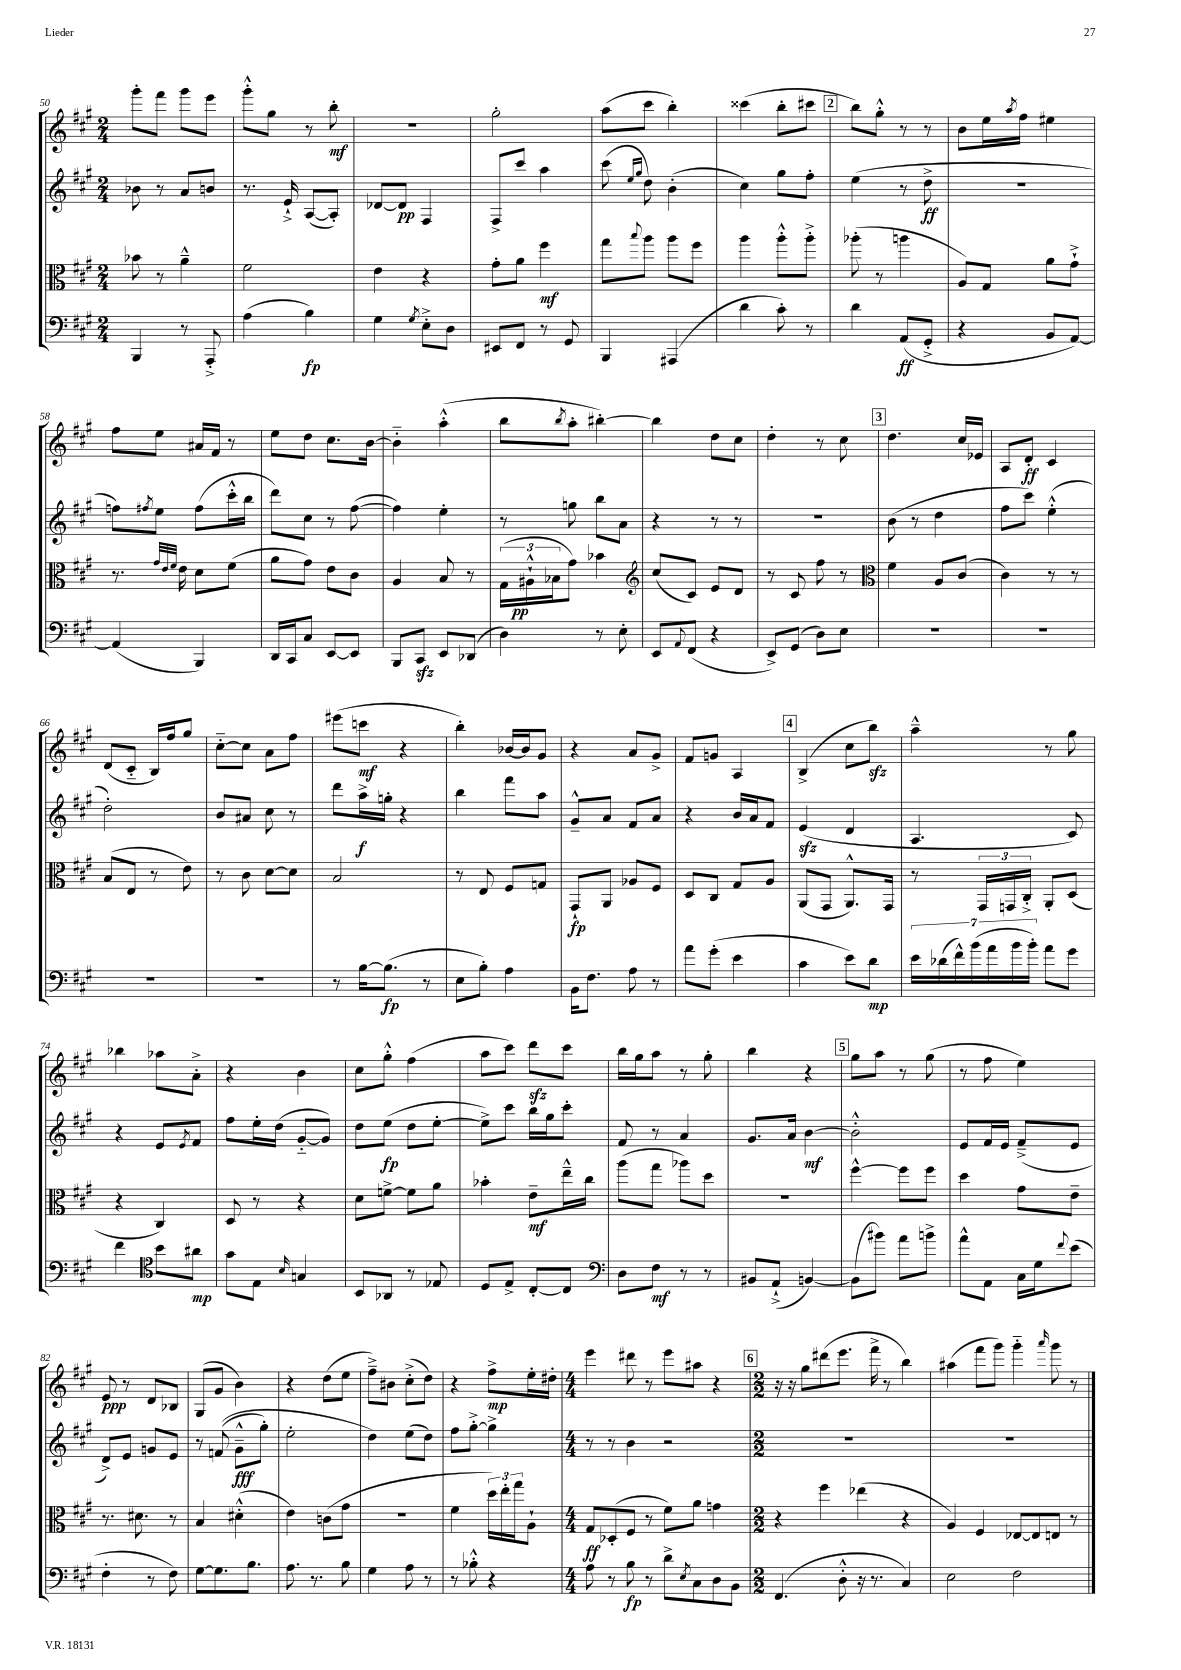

**kern	**dynam	**kern	**dynam	**kern	**dynam	**kern	**dynam
*part4	*part4	*part3	*part3	*part2	*part2	*part1	*part1
*staff4	*staff4	*staff3	*staff3	*staff2	*staff2	*staff1	*staff1
*clefF4	*	*clefC3	*	*clefG2	*	*clefG2	*
*k[f#c#g#]	*	*k[f#c#g#]	*	*k[f#c#g#]	*	*k[f#c#g#]	*
*M2/4	*	*M2/4	*	*M2/4	*	*M2/4	*
=50	=50	=50	=50	=50	=50	=50	=50
4BBB/	.	8b-X\	.	8b-X\	.	8ggg#'\L	.
.	.	8r	.	8r	.	8fff#\J	.
8r	.	4a~^^\	.	8a/L	.	8ggg#\L	.
8AAA'^/	.	.	.	8bn/J	.	8eee\J	.
=51	=51	=51	=51	=51	=51	=51	=51
(4A\	.	2f#\	.	8.r	.	8ggg#'^^\L	.
.	.	.	.	.	.	8gg#\J	.
.	.	.	.	16e`^/	.	.	.
4B\)	fp	.	.	([8A/L	.	8r	.
.	.	.	.	8A'/J])	.	8bb'\	mf
=52	=52	=52	=52	=52	=52	=52	=52
4G#\	.	4e\	.	[8d-X/L	.	2r	.
.	.	.	.	8d-/J]	pp	.	.
8qG#/	.	.	.	.	.	.	.
8E'^\L	.	4r	.	4F#/	.	.	.
8D\J	.	.	.	.	.	.	.
=53	=53	=53	=53	=53	=53	=53	=53
8EE#X/L	.	8g#'\L	.	8F#^/L	.	2gg#'\	.
8FF#/J	.	8a\J	.	8ccc#/J	.	.	.
8r	.	4ff#\	mf	4aa\	.	.	.
8GG#/	.	.	.	.	.	.	.
=54	=54	=54	=54	=54	=54	=54	=54
4BBB/	.	8gg#\L	.	(8ccc#\	.	(8aa\L	.
.	.	.	.	16qqee/LL	.	.	.
.	.	8qqbb/	.	16qqgg#/JJ	.	.	.
.	.	8aa\J	.	8dd\)	.	8ccc#\J	.
(4AAA#X/	.	8aa\L	.	(4b'\	.	4bb'\)	.
.	.	8ff#\J	.	.	.	.	.
=55	=55	=55	=55	=55	=55	=55	=55
4d\	.	4aa\	.	4cc#\)	.	(4ccc##X\	.
8c#'\)	.	8aa'^^\L	.	8gg#\L	.	8bb'\L	.
8r	.	8aa'^\J	.	8ff#'\J	.	8ccc#X\J	.
!!LO:REH:place=s1:t=2
=56	=56	=56	=56	=56	=56	=56	=56
4d\	.	(8aa-X'\	.	(4ee\	.	8bb\L)	.
.	.	8r	.	.	.	8gg#'^^\J	.
(8AA/L	ff	4aan\	.	8r	.	8r	.
8GG#'^/J	.	.	.	8dd^\	ff	8r	.
=57	=57	=57	=57	=57	=57	=57	=57
4r	.	8A/L)	.	2r	.	8b\L	.
.	.	8G#/J	.	.	.	16ee\L	.
.	.	.	.	.	.	8qaa/	.
.	.	.	.	.	.	16ff#\JJ	.
8BB/L	.	8a\L	.	.	.	4ee#X\	.
[8AA/J)	.	8g#`^\J	.	.	.	.	.
!!LO:LB:g=z
=58	=58	=58	=58	=58	=58	=58	=58
(4AA/]	.	8.r	.	8ffn\L)	.	8ff#\L	.
.	.	.	.	8qff#X/	.	.	.
.	.	.	.	8ee\J	.	8ee\J	.
.	.	32qqg#/LLL	.	.	.	.	.
.	.	32qqe/	.	.	.	.	.
.	.	32qqf#/JJJ	.	.	.	.	.
.	.	16e\	.	.	.	.	.
4BBB/)	.	8d\L	.	(8ff#\L	.	16a#X/LL	.
.	.	.	.	.	.	16f#/JJ	.
.	.	(8f#\J	.	16ccc#'^^\L	.	8r	.
.	.	.	.	16bb\JJ	.	.	.
=59	=59	=59	=59	=59	=59	=59	=59
16DD/LL	.	8a\L	.	8ddd\L)	.	8ee\L	.
16CC#/J	.	.	.	.	.	.	.
8C#/J	.	8g#\J)	.	8cc#\J	.	8dd\J	.
[8EE/L	.	8e\L	.	8r	.	8.cc#\L	.
8EE/J]	.	8c#\J	.	([8ff#\	.	.	.
.	.	.	.	.	.	[16b\Jk	.
=60	=60	=60	=60	=60	=60	=60	=60
8BBB/L	.	4A/	.	4ff#\])	.	4b\]	.
8CC#zz/J	.	.	.	.	.	.	.
8EE/L	.	8B/	.	4ee'\	.	(4aa'^^\	.
(8DD-X/J	.	8r	.	.	.	.	.
=61	=61	=61	=61	=61	=61	=61	=61
4D\)	.	(24G#\LL	.	8r	.	8bb\L	.
.	.	24A#X`^^\	pp	.	.	.	.
.	.	24B-X\J	.	.	.	.	.
.	.	.	.	.	.	8qbb/	.
.	.	8g#\J)	.	8ggn\	.	8aa'\J	.
8r	.	4b-X\	.	8bb\L	.	[4bb#X'\)	.
8E'\	.	.	.	8a\J	.	.	.
=62	=62	=62	=62	=62	=62	=62	=62
*	*	*clefG2	*	*	*	*	*
8EE/L	.	(8cc#/L	.	4r	.	4bb#\]	.
8qqAA/	.	.	.	.	.	.	.
(8FF#/J	.	8c#/J)	.	.	.	.	.
4r	.	8e/L	.	8r	.	8dd\L	.
.	.	8d/J	.	8r	.	8cc#\J	.
=63	=63	=63	=63	=63	=63	=63	=63
8EE^/L)	.	8r	.	2r	.	4dd'\	.
(8GG#/J	.	8c#/	.	.	.	.	.
8D\L)	.	8ff#\	.	.	.	8r	.
8E\J	.	8r	.	.	.	8cc#\	.
!!LO:REH:place=s1:t=3
=64	=64	=64	=64	=64	=64	=64	=64
*	*	*clefC3	*	*	*	*	*
2r	.	4f#\	.	(8b\	.	4.dd\	.
.	.	.	.	8r	.	.	.
.	.	8A/L	.	4dd\	.	.	.
.	.	(8c#/J	.	.	.	16cc#/LL	.
.	.	.	.	.	.	16e-X/JJ	.
=65	=65	=65	=65	=65	=65	=65	=65
2r	.	4c#\)	.	8ff#\L	.	8A/L	.
.	.	.	.	8ccc#\J)	.	8d'/J	ff
.	.	8r	.	(4ee'^^\	.	4c#/	.
.	.	8r	.	.	.	.	.
!!LO:LB:g=z
=66	=66	=66	=66	=66	=66	=66	=66
2r	.	(8B/L	.	2dd'\)	.	(8d/L	.
.	.	8E/J	.	.	.	8c#/J	.
.	.	8r	.	.	.	16B/LL)	.
.	.	.	.	.	.	16ff#/J	.
.	.	8e\)	.	.	.	8gg#/J	.
=67	=67	=67	=67	=67	=67	=67	=67
2r	.	8r	.	8b/L	.	[8cc#\L	.
.	.	8c#\	.	8a#X/J	.	8cc#\J]	.
.	.	[8d\L	.	8cc#\	.	8a\L	.
.	.	8d\J]	.	8r	.	8ff#\J	.
=68	=68	=68	=68	=68	=68	=68	=68
8r	.	2B/	.	8ddd\L	.	(8eee#X\L	.
[16B\KL	.	.	.	16aa^\L	f	8cccn\J	mf
(8.B\J]	fp	.	.	16ggn'\JJ	.	.	.
.	.	.	.	4r	.	4r	.
8r	.	.	.	.	.	.	.
=69	=69	=69	=69	=69	=69	=69	=69
8E\L	.	8r	.	4bb\	.	4bb'\)	.
8B'\J)	.	8E/	.	.	.	.	.
4A\	.	8F#/L	.	8fff#\L	.	[16b-X/LL	.
.	.	.	.	.	.	16b-/J]	.
.	.	8Gn/J	.	8aa\J	.	8g#/J	.
=70	=70	=70	=70	=70	=70	=70	=70
16BB\KL	.	8GG#`/L	fp	8g#~^^/L	.	4r	.
8.F#\J	.	.	.	.	.	.	.
.	.	8AA/J	.	8a/J	.	.	.
8A\	.	8A-X/L	.	8f#/L	.	8a/L	.
8r	.	8F#/J	.	8a/J	.	8g#^/J	.
=71	=71	=71	=71	=71	=71	=71	=71
8a\L	.	8D/L	.	4r	.	8f#/L	.
(8g#'\J	.	8C#/J	.	.	.	8gn/J	.
4e\	.	8G#/L	.	16b/LL	.	4A/	.
.	.	.	.	16a/J	.	.	.
.	.	8A/J	.	8f#/J	.	.	.
!!LO:REH:place=s1:t=4
=72	=72	=72	=72	=72	=72	=72	=72
4c#\	.	(8AA/L	.	(4ezz/	.	(4B^/	.
.	.	8GG#/J	.	.	.	.	.
8e\L)	.	8.AA^^/L)	.	4d/	.	8cc#\L	.
8d\J	mp	.	.	.	.	8bbzz\J)	.
.	.	16GG#/Jk	.	.	.	.	.
=73	=73	=73	=73	=73	=73	=73	=73
28e\LL	.	8r	.	4.A/	.	4aa~^^\	.
(28d-X\	.	.	.	.	.	.	.
28f#^^\)	.	.	.	.	.	.	.
(28b\	.	.	.	.	.	.	.
.	.	24GG#/LL	.	.	.	.	.
28a\	.	.	.	.	.	.	.
.	.	24GGn/	.	.	.	.	.
28b\	.	.	.	.	.	.	.
.	.	24C#'^/JJ	.	.	.	.	.
28b'\JJ)	.	.	.	.	.	.	.
8a\L	.	8AA'/L	.	.	.	8r	.
8g#\J	.	(8D/J	.	8c#/)	.	8gg#\	.
!!LO:LB:g=z
=74	=74	=74	=74	=74	=74	=74	=74
4f#\	.	4r	.	4r	.	4bb-X\	.
*clefC4	*	*	*	*	*	*	*
8b\L	.	4C#/)	.	8e/L	.	8aa-X\L	.
.	.	.	.	8qe/	.	.	.
8a#X\J	mp	.	.	8f#/J	.	8a'^\J	.
=75	=75	=75	=75	=75	=75	=75	=75
8g#\L	.	8D/	.	8ff#\L	.	4r	.
8E\J	.	8r	.	16ee'\L	.	.	.
.	.	.	.	(16dd\JJ	.	.	.
16qqB/	.	.	.	.	.	.	.
4Gn/	.	4r	.	[8g#/L	.	4b\	.
.	.	.	.	8g#/J])	.	.	.
=76	=76	=76	=76	=76	=76	=76	=76
8BB/L	.	8d\L	.	8dd\L	.	8cc#\L	.
8AA-X/J	.	[8fn^\J	.	(8ee\J	fp	8gg#'^^\J	.
8r	.	8f\L]	.	8dd\L	.	(4ff#\	.
8E-X/	.	8a\J	.	[8ee'\J	.	.	.
=77	=77	=77	=77	=77	=77	=77	=77
8D/L	.	4b-X'\	.	8ee^\L])	.	8aa\L	.
8E^/J	.	.	.	8ccc#\J	.	8ccc#\J)	.
[8C#'/L	.	8e~\L	mf	16bb\LL	.	8dddzz\L	.
.	.	.	.	16gg#\J	.	.	.
8C#/J]	.	16ee~^^\L	.	8ccc#'\J	.	8ccc#\J	.
.	.	16cc#\JJ	.	.	.	.	.
=78	=78	=78	=78	=78	=78	=78	=78
*clefF4	*	*	*	*	*	*	*
8D\L	.	(8aa\L	.	8f#/	.	16bb\LL	.
.	.	.	.	.	.	16gg#\J	.
8F#\J	mf	8gg#\J	.	8r	.	8aa\J	.
8r	.	8aa-X\L)	.	4a/	.	8r	.
8r	.	8dd\J	.	.	.	8gg#'\	.
=79	=79	=79	=79	=79	=79	=79	=79
8BB#X/L	.	2r	.	8.g#/L	.	4bb\	.
(8AA`^/J	.	.	.	.	.	.	.
.	.	.	.	16a/Jk	.	.	.
[4BBn/)	.	.	.	[4b\	mf	4r	.
!!LO:REH:place=s1:t=5
=80	=80	=80	=80	=80	=80	=80	=80
(8BB\L]	.	[4ff#^^\	.	2b'^^\]	.	8gg#\L	.
8b#X\J)	.	.	.	.	.	8aa\J	.
8a\L	.	8ff#\L]	.	.	.	8r	.
8bn^\J	.	8ff#\J	.	.	.	(8gg#\	.
=81	=81	=81	=81	=81	=81	=81	=81
8a^^\L	.	4dd\	.	8e/L	.	8r	.
8AA\J	.	.	.	16f#/L	.	8ff#\	.
.	.	.	.	16e/JJ	.	.	.
16C#\LL	.	8g#\L	.	(8f#~^/L	.	4ee\)	.
16G#\J	.	.	.	.	.	.	.
8qqf#/	.	.	.	.	.	.	.
(8e\J	.	8e~\J	.	8e/J	.	.	.
!!LO:LB:g=z
=82	=82	=82	=82	=82	=82	=82	=82
4F#'\	.	8.r	.	8d^/L)	.	8e/	ppp
.	.	.	.	8e/J	.	8r	.
.	.	8.d#X\	.	.	.	.	.
8r	.	.	.	8gn/L	.	8d/L	.
8F#\)	.	8r	.	8e/J	.	8B-X/J	.
=83	=83	=83	=83	=83	=83	=83	=83
[8G#\L	.	4B/	.	8r	.	(8G#/L	.
8.G#\]	.	.	.	((8fn/	.	8g#/J	.
.	.	(4d#X'^^\	.	8g#~^^\L	fff	4b\)	.
8.B\J	.	.	.	.	.	.	.
.	.	.	.	8gg#'\J)	.	.	.
=84	=84	=84	=84	=84	=84	=84	=84
8.A\	.	4e\)	.	2ee'\	.	4r	.
8.r	.	.	.	.	.	.	.
.	.	(8cn\L	.	.	.	(8dd\L	.
8B\	.	8g#\J	.	.	.	8ee\J	.
=85	=85	=85	=85	=85	=85	=85	=85
4G#\	.	2r	.	4dd\)	.	8ff#~^\L)	.
.	.	.	.	.	.	8b#X\J	.
8A\	.	.	.	(8ee\L	.	(8cc#'^\L	.
8r	.	.	.	8dd\J)	.	8dd\J)	.
=86	=86	=86	=86	=86	=86	=86	=86
8r	.	4f#\	.	8ff#\L	.	4r	.
8B-X'^^\	.	.	.	[8gg#'^\J	.	.	.
4r	.	24dd\LL)	.	4gg#^\]	.	8ff#^\L	mp
.	.	24ee'\	.	.	.	.	.
.	.	24gg#\J	.	.	.	.	.
.	.	8A`\J	.	.	.	16ee'\L	.
.	.	.	.	.	.	16dd#X'\JJ	.
=87	=87	=87	=87	=87	=87	=87	=87
*M4/4	*	*M4/4	*	*M4/4	*	*M4/4	*
8A\	.	8G#/L	ff	8r	.	4eee\	.
8r	.	(8D-X'/	.	8r	.	.	.
8B\	fp	8F#/J	.	4b\	.	8ddd#X\	.
8r	.	8r	.	.	.	8r	.
8d^\L	.	8f#\L)	.	2r	.	8eee\L	.
8qE/	.	.	.	.	.	.	.
8C#\	.	8a\J	.	.	.	8aa#X\J	.
8D\	.	4gn\	.	.	.	4r	.
8BB\J	.	.	.	.	.	.	.
!!LO:REH:place=s1:t=6
=88	=88	=88	=88	=88	=88	=88	=88
*M2/2	*	*M2/2	*	*M2/2	*	*M2/2	*
(4.FF#/	.	4r	.	1r	.	16r	.
.	.	.	.	.	.	16r	.
.	.	.	.	.	.	8gg#\L	.
.	.	4ff#\	.	.	.	(8ddd#X\	.
8D'^^\	.	.	.	.	.	8.eee\J	.
16r	.	(4ee-X\	.	.	.	.	.
8.r	.	.	.	.	.	16fff#^\	.
.	.	.	.	.	.	8r	.
4C#/)	.	4r	.	.	.	4bb\)	.
=89	=89	=89	=89	=89	=89	=89	=89
2E\	.	4A/)	.	1r	.	(4aa#X\	.
.	.	4F#/	.	.	.	8fff#\L	.
.	.	.	.	.	.	8ggg#\J)	.
2F#\	.	[8E-X/L	.	.	.	4ggg#\	.
.	.	8E-/]	.	.	.	.	.
.	.	.	.	.	.	16qqaaa/	.
.	.	8En/J	.	.	.	8ggg#\	.
.	.	8r	.	.	.	8r	.
==	==	==	==	==	==	==	==
*-	*-	*-	*-	*-	*-	*-	*-
